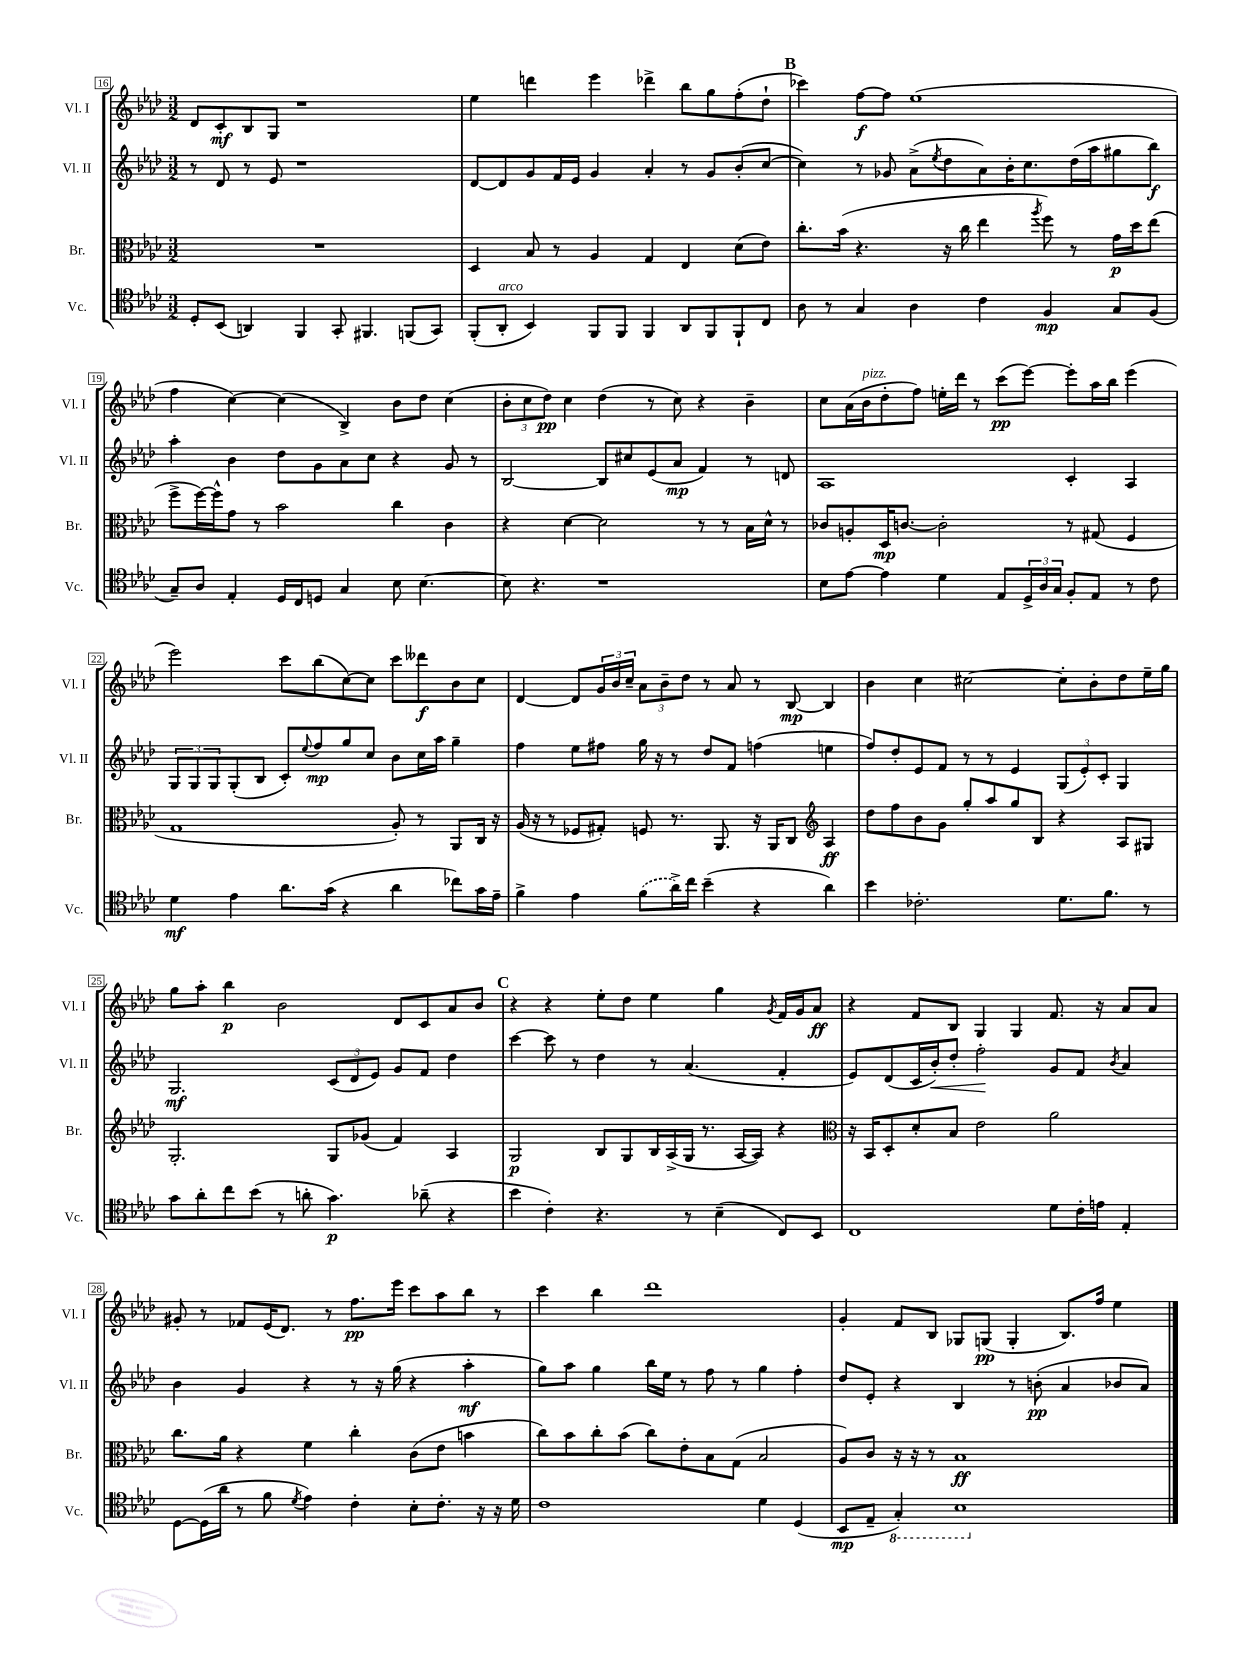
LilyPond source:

<<
\new StaffGroup <<
\new Staff = "s0" \with { instrumentName = "Vl. I" shortInstrumentName = "Vl. I" } {
    \clef treble \key aes \major \numericTimeSignature \time 3/2
    des'8 c'8-.\mf bes8 g8 r1 |
    ees''4 d'''4 ees'''4 des'''4-> bes''8 g''8 f''8-.( des''8-! |
    \mark \markup { \bold "B" } ces'''4) f''8~\f f''8 ees''1( |
    f''4 c''4~) c''4( bes4->) bes'8 des''8 c''4( |
    \tuplet 3/2 { bes'8-. c''8 des''8\pp) } c''4 des''4( r8 c''8) r4 bes'4-- |
    c''8 aes'16( bes'16^\markup { \italic "pizz." } des''8-. f''8) e''16-. des'''16 r8 c'''8\pp( ees'''8~) ees'''8-. aes''16 bes''16 ees'''4( |
    ees'''2) c'''8 bes''8( c''8~) c''8 c'''8 deses'''8\f bes'8 c''8 |
    des'4~ des'8 \tuplet 3/2 { g'16 bes'16 c''16-- } \tuplet 3/2 { aes'8 bes'8-- des''8 } r8 aes'8 r8 bes8~\mp bes4 |
    bes'4 c''4 cis''2~ cis''8-. bes'8-. des''8 ees''16-- g''16 |
    g''8 aes''8-. bes''4\p bes'2 des'8 c'8 aes'8 bes'8 |
    \mark \markup { \bold "C" } r4 r4 ees''8-. des''8 ees''4 g''4 \acciaccatura { g'8 } f'16 g'16 aes'8\ff |
    r4 f'8 bes8 g4 g4 f'8. r16 aes'8 aes'8 |
    gis'8-. r8 fes'8 ees'16( des'8.) r8 f''8.\pp ees'''16 c'''8 aes''8 bes''8 r8 |
    c'''4 bes''4 des'''1 |
    g'4-. f'8 bes8 ges8 g8\pp( g4-. bes8.) f''16 ees''4 \bar "|." |
}
\new Staff = "s1" \with { instrumentName = "Vl. II" shortInstrumentName = "Vl. II" } {
    \clef treble \key aes \major \numericTimeSignature \time 3/2
    r8 des'8 r8 ees'8 r1 |
    des'8~ des'8 g'8 f'16 ees'16 g'4 aes'4-. r8 g'8 bes'8-.( c''8~ |
    \mark \markup { \bold "B" } c''4) r8 ges'8 aes'8->( \acciaccatura { ees''8 } des''8 aes'8) bes'16-. c''8. des''16( aes''16 gis''8 bes''8\f) |
    aes''4-. bes'4 des''8 g'8 aes'8 c''8 r4 g'8 r8 |
    bes2~ bes8 cis''8 ees'8( aes'8\mp f'4) r8 d'8 |
    aes1 c'4-. aes4 |
    \tuplet 3/2 { g8 g8 g8 } g8-.( bes8 c'8-.) \appoggiatura { ees''8 } f''8\mp g''8 c''8 bes'8 c''16 aes''16 g''4-- |
    f''4 ees''8 fis''8 g''16 r16 r8 des''8 f'8 f''4( e''4 |
    f''8) des''8-. ees'8 f'8 r8 r8 ees'4 \tuplet 3/2 { g8( ees'8-.) c'8-. } g4 |
    g2.\mf \tuplet 3/2 { c'8( des'8 ees'8) } g'8 f'8 des''4 |
    \mark \markup { \bold "C" } c'''4~ c'''8 r8 des''4 r8 aes'4.( f'4-. |
    ees'8) des'8( c'16 bes'16-.\<) des''8-. f''2-.\! g'8 f'8 \acciaccatura { bes'8 } aes'4 |
    bes'4 g'4 r4 r8 r16 g''16( r4 aes''4-.\mf |
    g''8) aes''8 g''4 bes''16 ees''16 r8 f''8 r8 g''4 f''4-. |
    des''8 ees'8-. r4 bes4 r8 b'8-.\pp( aes'4 bes'8 aes'8) \bar "|." |
}
\new Staff = "s2" \with { instrumentName = "Br." shortInstrumentName = "Br." } {
    \clef alto \key aes \major \numericTimeSignature \time 3/2
    R1. |
    des4 bes8 r8 aes4 g4 ees4 des'8( ees'8) |
    \mark \markup { \bold "B" } c''8.-. bes'16( r4. r16 c''16 ees''4 \acciaccatura { aes''8 } f''8) r8 g'16\p des''16 ees''8( |
    f''8-> f''16~) f''16-^ g'8 r8 bes'2 c''4 c'4 |
    r4 des'4~ des'2 r8 r8 bes16 des'16-^ r8 |
    ces'8 a8-. des16\mp c'8.~ c'2-. r8 gis8( f4 |
    g1 aes8-.) r8 aes,8 c16 r16 |
    aes16( r16 r8 fes8 gis8-.) f8 r8. aes,8. r16 aes,16 c8 \clef treble aes4\ff |
    des''8 f''8 bes'8 g'8 g''8-. aes''8 g''8 bes8 r4 aes8 gis8 |
    g2.-. g8 ges'8( f'4) aes4 |
    \mark \markup { \bold "C" } g2\p bes8 g8 bes16 aes16->( g16 r8. aes16~ aes16) r4 |
    \clef alto r16 bes,16 des8-. des'8-. bes8 ees'2 aes'2 |
    c''8. aes'16 r4 f'4 c''4-. c'8( ees'8 b'4 |
    c''8) bes'8 c''8-. bes'8( c''8) ees'8-. bes8 g8( bes2 |
    aes8) c'8 r16 r16 r8 bes1\ff \bar "|." |
}
\new Staff = "s3" \with { instrumentName = "Vc." shortInstrumentName = "Vc." } {
    \clef tenor \key aes \major \numericTimeSignature \time 3/2
    des8-. bes,8( a,4) f,4 g,8-. fis,4. f,8( g,8) |
    f,8-.( aes,8-.^\markup { \italic "arco" } bes,4) f,8 f,8 f,4 aes,8 f,8 f,8-! c8 |
    \mark \markup { \bold "B" } aes8 r8 g4 aes4 c'4 f4\mp g8 f8( |
    g8--) aes8 ees4-. des16 c16 d8 g4 bes8 bes4.~ |
    bes8 r4. r1 |
    bes8 ees'8~ ees'4 des'4 ees8 \tuplet 3/2 { des16-> aes16 g16 } f8-. ees8 r8 c'8 |
    des'4\mf ees'4 aes'8. g'16( r4 aes'4 ces''8) g'16 ees'16-- |
    f'4-> ees'4 \once \slurDashed f'8( aes'16->) c''16 bes'4--( r4 aes'4) |
    bes'4 ces'2.-. des'8. f'8. r8 |
    g'8 aes'8-. c''8 bes'8( r8 a'8-. g'4.\p) aes'8--( r4 |
    \mark \markup { \bold "C" } bes'4 c'4-.) r4. r8 bes4--( c8) bes,8 |
    c1 des'8 c'16-. e'16 ees4-. |
    des8~ des16( aes'16 r8 f'8 \acciaccatura { des'8 } ees'4) c'4-. bes8-. c'8.-. r16 r16 des'16 |
    c'1 des'4 des4( |
    bes,8\mp ees8-- \ottava #-1 g,4-.) bes,1 \ottava #0 \bar "|." |
}
>>
>>
\layout { \context { \Score currentBarNumber = #16 \override BarNumber.stencil = #(make-stencil-boxer 0.1 0.3 ly:text-interface::print) } }
